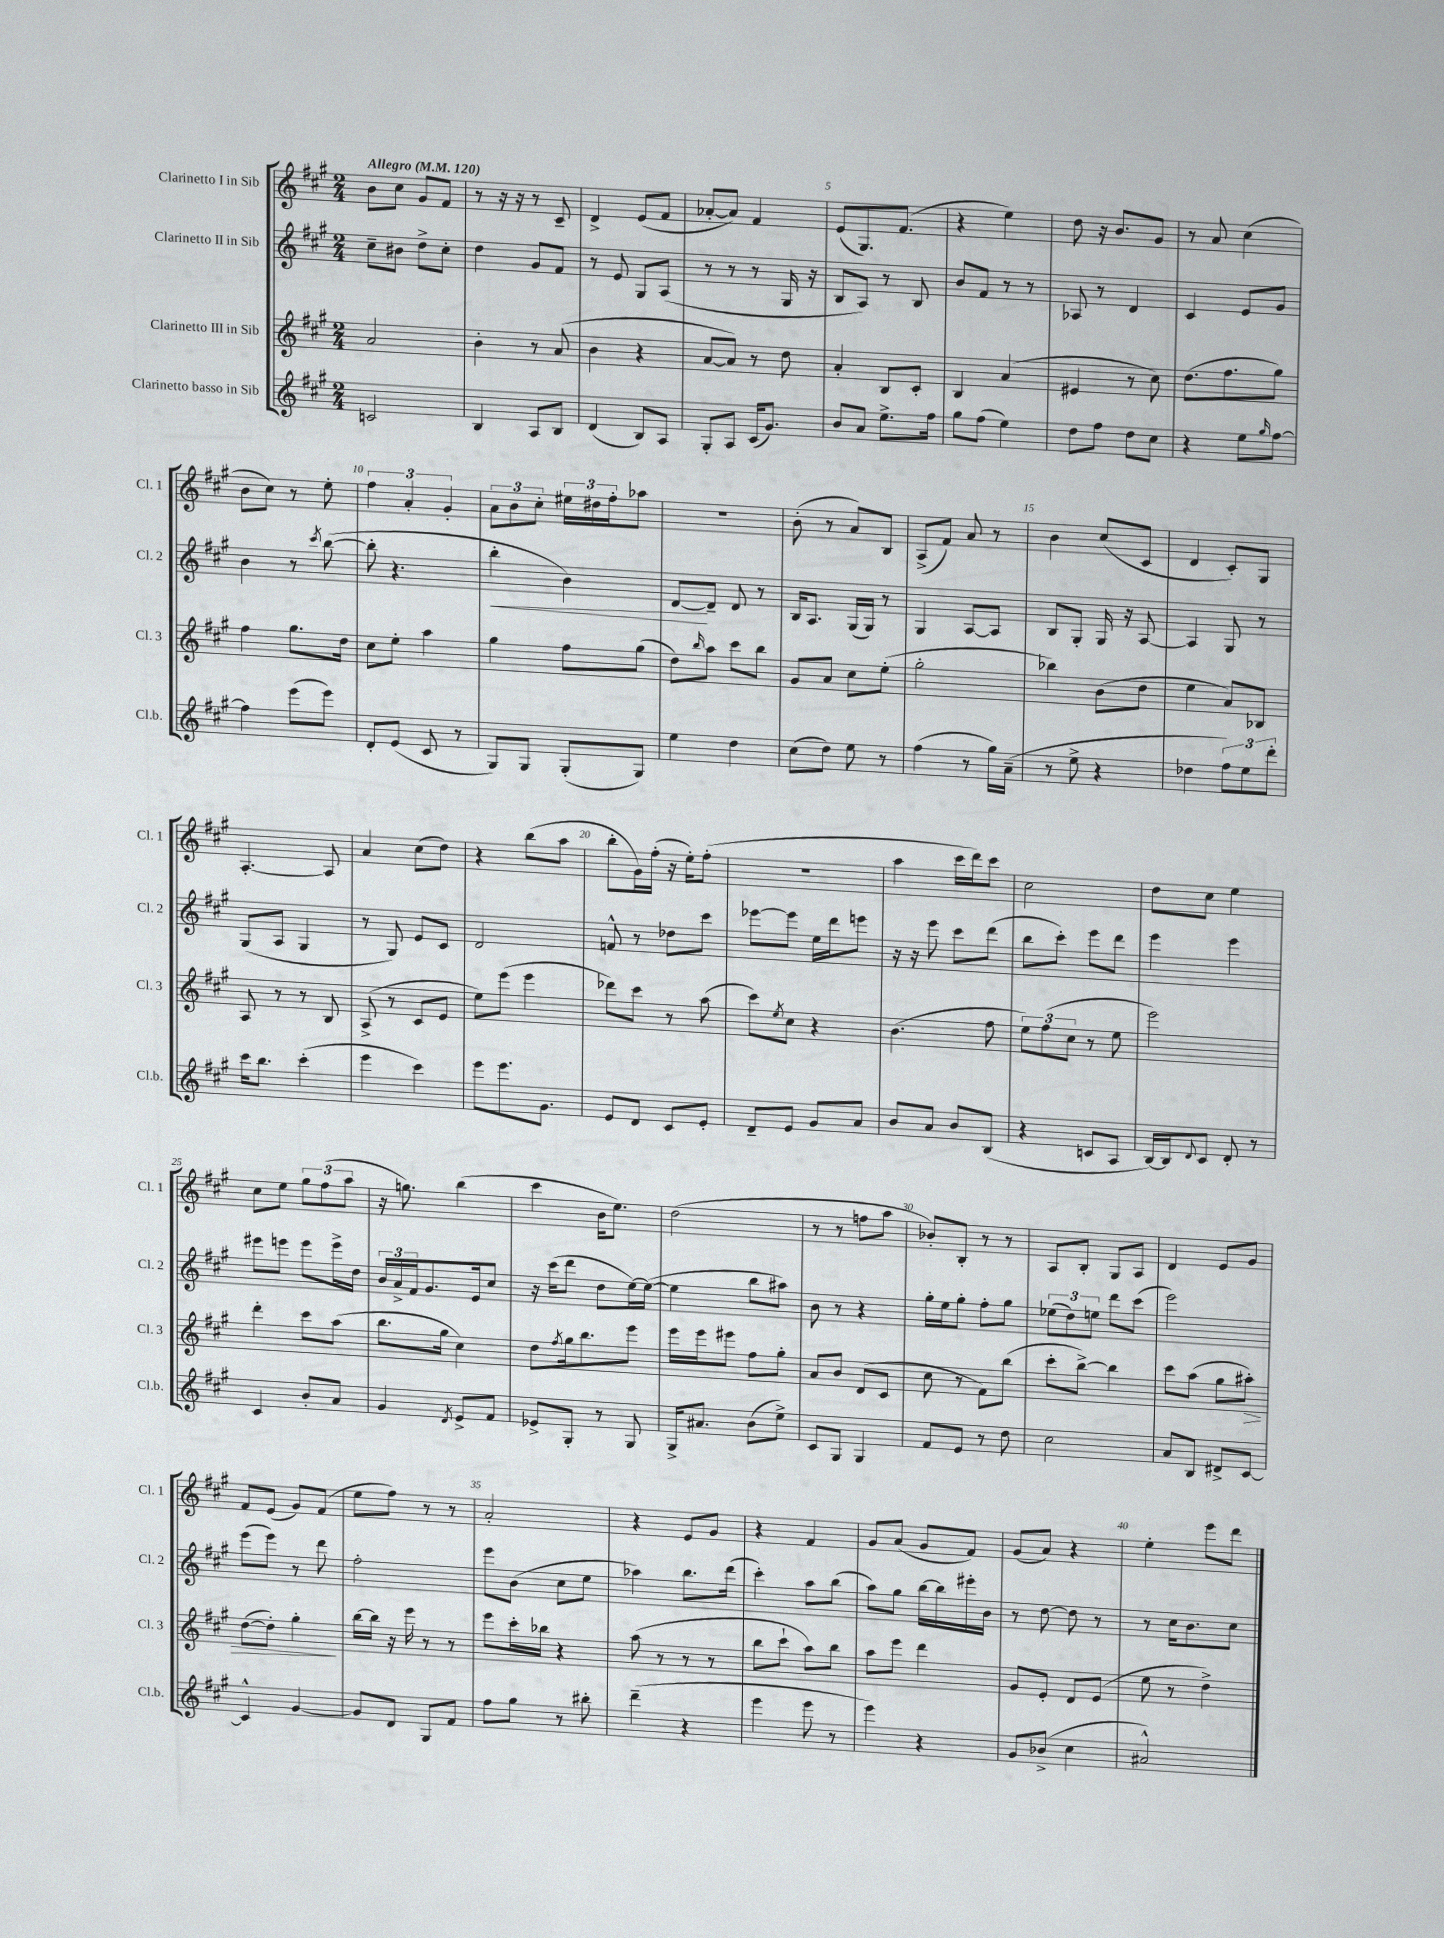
<<
\new StaffGroup <<
\new Staff = "s0" \with { instrumentName = "Clarinetto I in Sib" shortInstrumentName = "Cl. 1" } {
    \clef treble \key a \major \numericTimeSignature \time 2/4 \tempo "Allegro" 4 = 120
    b'8 cis''8 gis'8 fis'8 |
    r8 r16 r16 r8 cis'8-- |
    d'4-> e'8( fis'8 |
    aes'8~-. aes'8) fis'4 |
    e'8( gis8.) fis'8.( |
    r4 e''4) |
    d''8 r16 b'8. gis'8 |
    r8 a'8 cis''4( |
    b'8 cis''8) r8 e''8-. |
    \tuplet 3/2 { fis''4 a'4-. gis'4-. } |
    \tuplet 3/2 { a'8 b'8 cis''8-. } \tuplet 3/2 { eis''16 dis''16 fis''16-. } aes''8 |
    r2 |
    b'8-.( r8 a'8) b8 |
    a8->( fis'8) a'8 r8 |
    b'4 cis''8( cis'8 |
    d'4 cis'8-.) gis8 |
    a4.~-. a8 |
    a'4 cis''8( d''8) |
    r4 b''8( a''8 |
    b''8-. gis'16) fis''16-.( r16 e''16-.) fis''8-.( |
    R2 |
    a''4 cis'''16 d'''16) cis'''8 |
    cis''2 |
    d''8 cis''8 e''4 |
    cis''8 e''8 \tuplet 3/2 { gis''8 fis''8( a''8 } |
    r16 g''8.) b''4( |
    cis'''4 b'16 e''8.) |
    d''2( |
    r8 r8 f''8 a''8 |
    bes'8-.) b8-. r8 r8 |
    a8 b8-. gis8 a8 |
    d'4 e'8 gis'8 |
    fis'8 e'8( gis'8) fis'8( |
    e''8 fis''8) r8 r8 |
    a'2-. |
    r4 e'8 gis'8 |
    r4 fis'4 |
    gis'8 a'8( gis'8 fis'8) |
    gis'8( a'8) r4 |
    e''4-. e'''8 d'''8 \bar "|." |
}
\new Staff = "s1" \with { instrumentName = "Clarinetto II in Sib" shortInstrumentName = "Cl. 2" } {
    \clef treble \key a \major \numericTimeSignature \time 2/4
    cis''8-- bis'8 d''8-> cis''8-. |
    d''4 gis'8 fis'8 |
    r8 e'8 gis8 a8( |
    r8 r8 r8 gis16 r16 |
    b8 a8) r8 b8 |
    b'8 fis'8 r8 r8 |
    aes8 r8 d'4 |
    cis'4 e'8 gis'8 |
    b'4 r8 \acciaccatura { cis'''8 } b''8~( |
    b''8-. r4. |
    b''4-.\< b'4) |
    d'8~\! d'8-- d'8 r8 |
    b16 a8. gis16( gis16) r8 |
    gis4 a8~ a8 |
    b8 gis8-. gis16 r16 a8~ |
    a4 gis8 r8 |
    gis8( a8 gis4 |
    r8 gis8) e'8 cis'8 |
    d'2 |
    f'8-^ r8 des''8 cis'''8 |
    ees'''8~ ees'''8 e''16 d'''16 e'''8 |
    r16 r16 e'''8 cis'''8 d'''8( |
    b''8 cis'''8-.) e'''8 d'''8 |
    e'''4 e'''4 |
    eis'''8 e'''8 e'''8 e'''16-> d''16 |
    \tuplet 3/2 { b'16 a'16-> fis'16 } gis'8. e'16 cis''8 |
    r16 cis'''16( d'''8 d''8 e''16~) e''16~( |
    e''4 b''8 ais''8) |
    b'8 r8 r4 |
    gis''16-. e''16 gis''8-. fis''8-. gis''8 |
    \tuplet 3/2 { ees''8( d''8) e''8 } d'''8 cis'''8( |
    e'''2) |
    e'''8( e'''8) r8 d'''8 |
    fis''2-. |
    e'''8 b'8( cis''8 e''8 |
    aes''4) b''8. d'''16( |
    cis'''4-.) a''8 b''8( |
    a''8) gis''8 b''16~ b''16 eis'''16-. b'16 |
    r8 d''8~ d''8 r8 |
    r8 cis''16 b'8. cis''8 \bar "|." |
}
\new Staff = "s2" \with { instrumentName = "Clarinetto III in Sib" shortInstrumentName = "Cl. 3" } {
    \clef treble \key a \major \numericTimeSignature \time 2/4
    a'2 |
    b'4-. r8 a'8( |
    b'4 r4 |
    a'8~ a'8) r8 d''8 |
    a'4-. b8 cis'8-. |
    b4 a'4( |
    eis'4 r8 cis''8) |
    d''8.( fis''8. gis''8) |
    fis''4 gis''8. d''16 |
    cis''8 e''8-. a''4 |
    gis''4 fis''8 gis''8( |
    d''8) \grace { b''16 } a''8 cis'''8 b''8 |
    gis'8 a'8 cis''8 e''8-.( |
    gis''2-. |
    bes''4) b'8( d''8 |
    e''4 a'8) bes8 |
    a8 r8 r8 b8 |
    a8->( r8 cis'8 e'8 |
    e''8) e'''8( e'''4 |
    des'''8) cis'''8 r8 a''8( |
    cis'''8) \acciaccatura { e''8 } cis''8 r4 |
    b'4.( fis''8 |
    \tuplet 3/2 { e''8) fis''8( cis''8 } r8 e''8 |
    e'''2) |
    d'''4-. cis'''8 a''8( |
    b''8. gis''16 cis''4) |
    d''8 \acciaccatura { fis''8 } gis''16 b''8. e'''8 |
    e'''16 e'''16 eis'''8 fis''8 gis''8-. |
    a'8 b'8 d'8( cis'8 |
    cis''8 r8 fis'8) b''8( |
    cis'''8-. b''8~->) b''4 |
    cis'''8 a''8( gis''8 ais''8-.\>) |
    d''8~( d''8-.) gis''4-.\! |
    b''16~ b''16 r16 e'''16 r8 r8 |
    e'''8 cis'''16-. bes''16 r4 |
    a''8( r8 r8 r8 |
    b''8 cis'''8-! a''8) b''8 |
    a''8 e'''8 d'''4 |
    gis'8 e'8-. d'8 e'8( |
    e''8 r8 d''4->) \bar "|." |
}
\new Staff = "s3" \with { instrumentName = "Clarinetto basso in Sib" shortInstrumentName = "Cl.b." } {
    \clef treble \key a \major \numericTimeSignature \time 2/4
    c'2 |
    b4 a8 b8 |
    d'4( b8) a8 |
    gis8-. a8 cis'16( gis'8.) |
    b'8 a'8 e''8.-> fis''16 |
    gis''8 fis''8( e''4) |
    d''8 fis''8 d''8 cis''8 |
    r4 e''8 \grace { gis''16 } fis''8~ |
    fis''4 e'''8( e'''8) |
    d'8-. e'8( cis'8 r8 |
    gis8) gis8 gis8-.( gis8) |
    e''4 d''4 |
    cis''8( d''8) e''8 r8 |
    fis''4( r8 gis''16) a'16--( |
    r8 e''8-> r4 |
    des''4 \tuplet 3/2 { fis''8) e''8 d'''8-. } |
    cis'''16 b''8. cis'''4-.( |
    e'''4 cis'''4) |
    e'''8 e'''8. gis'8. |
    e'8 d'8 cis'8 e'8-. |
    d'8-- e'8 gis'8 a'8 |
    b'8 a'8 b'8 b8( |
    r4 c'8 a8 |
    b16~) b16 \appoggiatura { d'8 } cis'8 d'8-. r8 |
    cis'4 b'8-. a'8 |
    gis'4 \acciaccatura { d'8 } e'8-> fis'8 |
    ees'8-> gis8-. r8 gis8 |
    gis16-> ais'8. b'8( e''8->) |
    cis'8 gis8 gis4 |
    fis'8 e'8 r8 d''8 |
    cis''2 |
    a'8 b8 dis'8-> cis'8~ |
    cis'4-^ gis'4~ |
    gis'8 d'8 gis8 fis'8 |
    fis''8 gis''8 r8 bis''8-. |
    d'''4--( r4 |
    e'''4 e'''8 r8 |
    e'''4) r4 |
    gis'8 bes'8->( cis''4 |
    ais'2-^) \bar "|." |
}
>>
>>
\layout { \context { \Score \override BarNumber.break-visibility = ##(#f #t #t) barNumberVisibility = #(every-nth-bar-number-visible 5) } }
